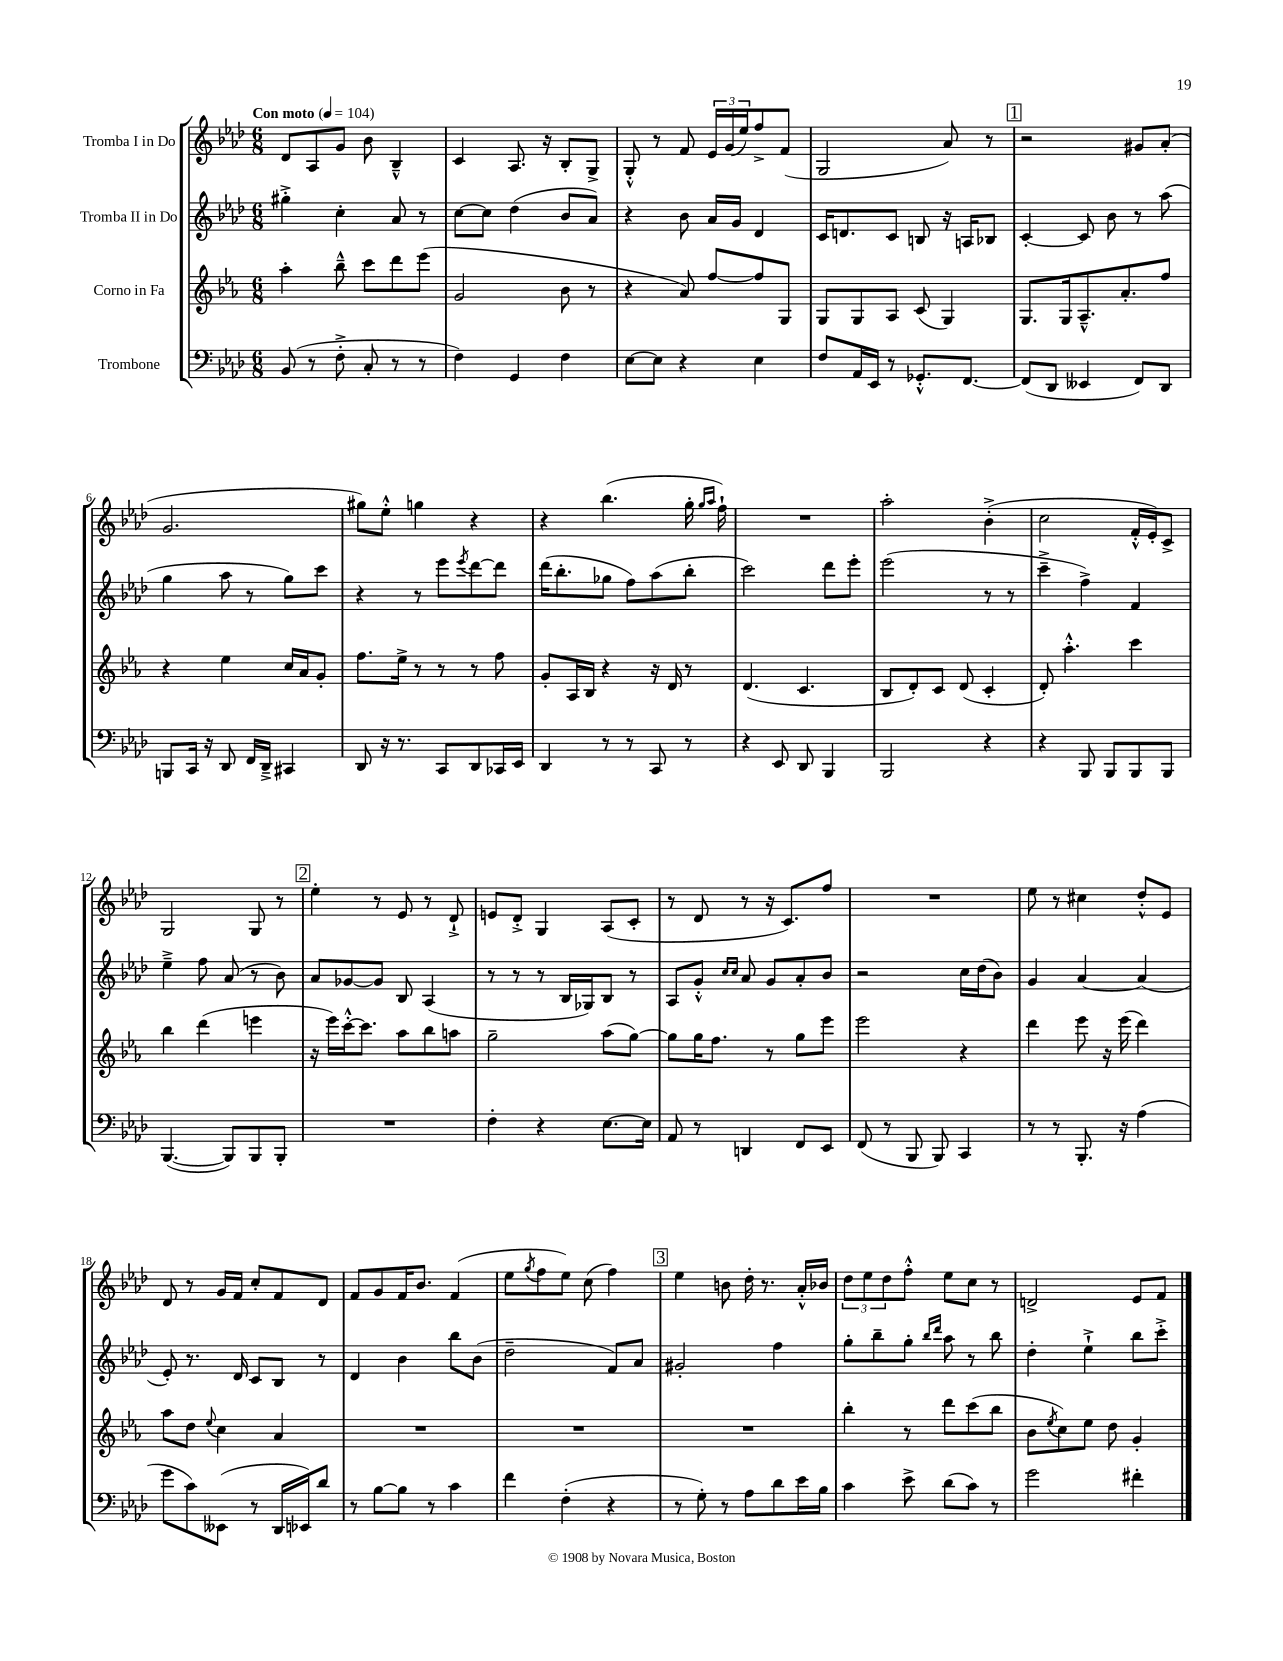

**kern	**kern	**kern	**kern
*part4	*part3	*part2	*part1
*staff4	*staff3	*staff2	*staff1
*I"Trombone	*I"Corno in Fa	*I"Tromba II in Do	*I"Tromba I in Do
*clefF4	*clefG2	*clefG2	*clefG2
*k[b-e-a-d-]	*k[b-e-a-]	*k[b-e-a-d-]	*k[b-e-a-d-]
*M6/8	*M6/8	*M6/8	*M6/8
*MM104	*MM104	*MM104	*MM104
=1	=1	=1	=1
!	!	!	!LO:TX:a:B:t=Con moto
(8BB-/	4aa-'\	4gg#X'^\	8d-/L
8r	.	.	8A-/
8F'^\	8bb-~^^\	4cc'\	8g/J
8C'/	8ccc\L	.	8b-\
8r	8ddd\	8a-/	4B-~^^/
8r	(8eee-\J	8r	.
=2	=2	=2	=2
4F\)	2g/	[8cc\L	4c/
.	.	8cc\J]	.
4GG/	.	(4dd-\	8.A-/
.	.	.	16r
4F\	8b-\	8b-/L	8B-'/L
.	8r	8a-/J)	8G^/J
=3	=3	=3	=3
[8E-\L	4r	4r	8G'^^/
8E-\J]	.	.	8r
4r	8a-/)	8b-\	8f/
.	[8ff/L	16a-/LL	24e-/LL
.	.	.	(24g/
.	.	16g/JJ	.
.	.	.	24ee-/J)
4E-\	8ff/]	4d-/	8ff^/
.	8G/J	.	(8f/J
=4	=4	=4	=4
8F/L	8G/L	16c/KL	2G/
.	.	8.dn/	.
16AA-/L	8G/	.	.
16EE-/JJ	.	.	.
8r	8A-/J	8c/J	.
8.GG-X'^^/L	(8c/	8Bn/	.
.	4G/)	16r	8a-/)
[8.FF/J	.	16An/KL	.
.	.	8B-X/J	8r
!!LO:REH:place=s1:t=1
=5	=5	=5	=5
(8FF/L]	8.G/L	[4c'/	2r
8DD-/J	.	.	.
.	16G/k	.	.
4EE--X/	8.A-~^^/	8c/]	.
.	.	8b-\	.
.	8.a-'/	.	.
8FF/L)	.	8r	8g#X/L
8DD-/J	8ff/J	(8aa-\	(8a-'/J
!!LO:LB:g=z
=6	=6	=6	=6
8BBBn/L	4r	4gg\	2.g/
16CC/Jk	.	.	.
16r	.	.	.
8DD-/	4ee-\	8aa-\	.
16FF/LL	.	8r	.
16DD-~^/JJ	.	.	.
4CC#X/	16cc/LL	8gg\L)	.
.	16a-/J	.	.
.	8g'/J	8ccc\J	.
=7	=7	=7	=7
8DD-/	8.ff\L	4r	8gg#X\L)
16r	.	.	8ee-'^^\J
8.r	16ee-^\Jk	.	.
.	8r	8r	4ggn\
8CC/L	8r	8eee-\L	.
.	.	8qeee-/	.
8DD-/	8r	[8ddd-\	4r
16CC-X/L	8ff\	8ddd-\J]	.
16EE-/JJ	.	.	.
=8	=8	=8	=8
4DD-/	8g'/L	(16ddd-\KL	4r
.	.	8.bb-'\	.
.	16A-/L	.	.
.	16B-/JJ	.	.
8r	4r	8gg-X\J	(4.bb-\
8r	.	8ff\L)	.
8CC/	16r	(8aa-\	.
.	16d/	.	.
8r	8r	8bb-'\J	16gg'\
.	.	.	16qqgg/LL
.	.	.	16qqaa-/JJ
.	.	.	16ff`\)
=9	=9	=9	=9
4r	(4.d/	2ccc\)	2.r
8EE-/	.	.	.
8DD-/	4.c/	.	.
4BBB-/	.	8ddd-\L	.
.	.	8eee-'\J	.
=10	=10	=10	=10
2BBB-/	8B-/L	(2eee-\	2aa-'\
.	8d'/)	.	.
.	8c/J	.	.
.	(8d/	.	.
4r	4c'/	8r	(4b-'^\
.	.	8r	.
=11	=11	=11	=11
4r	8d'/)	4ccc~^\	2cc\
.	4.aa-'^^\	.	.
8BBB-/	.	4ff^\)	.
8BBB-/L	.	.	.
8BBB-/	4ccc\	4f/	16f'^^/LL
.	.	.	16e-'/J)
8BBB-/J	.	.	8c^/J
!!LO:LB:g=z
=12	=12	=12	=12
([4.BBB-/	4bb-\	4ee-~^\	2G/
.	(4ddd\	8ff\	.
8BBB-/L])	.	(8a-/	.
8BBB-/	4eeen\	8r	8G/
8BBB-'/J	.	8b-\)	8r
!!LO:REH:place=s1:t=2
=13	=13	=13	=13
2.r	16r	8a-/L	4ee-'\
.	16eee-\LL)	.	.
.	[16ccc'^^\J	[8g-X/	.
.	8.ccc\J]	.	.
.	.	8g-/J]	8r
.	8aa-\L	8B-/	8e-/
.	8bb-\	(4A-/	8r
.	8aan\J	.	8d-`^/
=14	=14	=14	=14
4F'\	2gg~\	8r	8en/L
.	.	8r	8d-'^/J
4r	.	8r	4G/
.	.	16B-/LL	.
.	.	16G-X/J)	.
[8.E-\L	(8aa-\L	8B-/J	(8A-/L
.	[8gg\J)	8r	8c'/J
16E-\Jk]	.	.	.
=15	=15	=15	=15
8AA-/	8gg\L]	8A-/L	8r
8r	16gg\K	8g'^^/J	8d-/
.	8.ff\J	.	.
.	.	16qqcc/LL	.
.	.	16qqcc/JJ	.
4DDn/	.	8a-/	8r
.	8r	8g/L	16r
.	.	.	8.c/L)
8FF/L	8gg\L	8a-'/	.
8EE-/J	8eee-\J	8b-/J	8ff/J
=16	=16	=16	=16
(8FF/	2eee-\	2r	2.r
8r	.	.	.
8BBB-/	.	.	.
8BBB-/)	.	.	.
4CC/	4r	16cc\LL	.
.	.	(16dd-\J	.
.	.	8b-\J)	.
=17	=17	=17	=17
8r	4ddd\	4g/	8ee-\
8r	.	.	8r
8.BBB-'/	8eee-\	[4a-/	4cc#X\
.	16r	.	.
16r	(16eee-\	.	.
(4A-\	4ddd\)	(4a-/]	8dd-'^^/L
.	.	.	8e-/J
!!LO:LB:g=z
=18	=18	=18	=18
8g\L	8aa-\L	8e-'/)	8d-/
8c\)	8dd\J	8.r	8r
.	8qqee-/	.	.
(8EE--X\J	4cc\	.	16g/LL
.	.	16d-/	16f/JJ
8r	.	8c/L	8cc'/L
16DD-/LL	4a-/	8B-/J	8f/
16EE-X/J)	.	.	.
8d-/J	.	8r	8d-/J
=19	=19	=19	=19
8r	2.r	4d-/	8f/L
[8B-\L	.	.	8g/
8B-\J]	.	4b-\	16f/K
.	.	.	8.b-/J
8r	.	.	.
4c\	.	8bb-\L	(4f/
.	.	(8b-\J	.
=20	=20	=20	=20
4f\	2.r	2dd-~\	8ee-\L
.	.	.	8qgg/
.	.	.	8ff\
(4F'\	.	.	8ee-\J)
.	.	.	(8cc\
4r	.	8f/L)	4ff\)
.	.	8a-/J	.
!!LO:REH:place=s1:t=3
=21	=21	=21	=21
8r	2.r	2g#X'/	4ee-\
8G'\)	.	.	.
8r	.	.	8bn\
8A-\L	.	.	16dd-'\
.	.	.	8.r
8d-\	.	4ff\	.
16e-\L	.	.	16a-'^^/LL
16B-\JJ	.	.	16b-X/JJ
=22	=22	=22	=22
4c\	4bb-'\	8gg'\L	12dd-\L
.	.	.	12ee-\
.	.	8bb-~\	.
.	.	.	12dd-\
8e-^\	8r	8gg'\J	8ff'^^\J
.	.	16qqbb-/LL	.
.	.	16qqddd-/JJ	.
(8d-\L	8ddd\L	8aa-\	8ee-\L
8c\J)	(8ccc\	8r	8cc\J
8r	8bb-\J	8bb-\	8r
=23	=23	=23	=23
2g\	8b-\L	4dd-'\	2dn^/
.	8qee-/	.	.
.	8cc\)	.	.
.	8ee-\J	4ee-`^\	.
.	8dd\	.	.
4f#X'\	4g'/	8bb-\L	8e-/L
.	.	8ccc'^\J	8f/J
==	==	==	==
*-	*-	*-	*-
